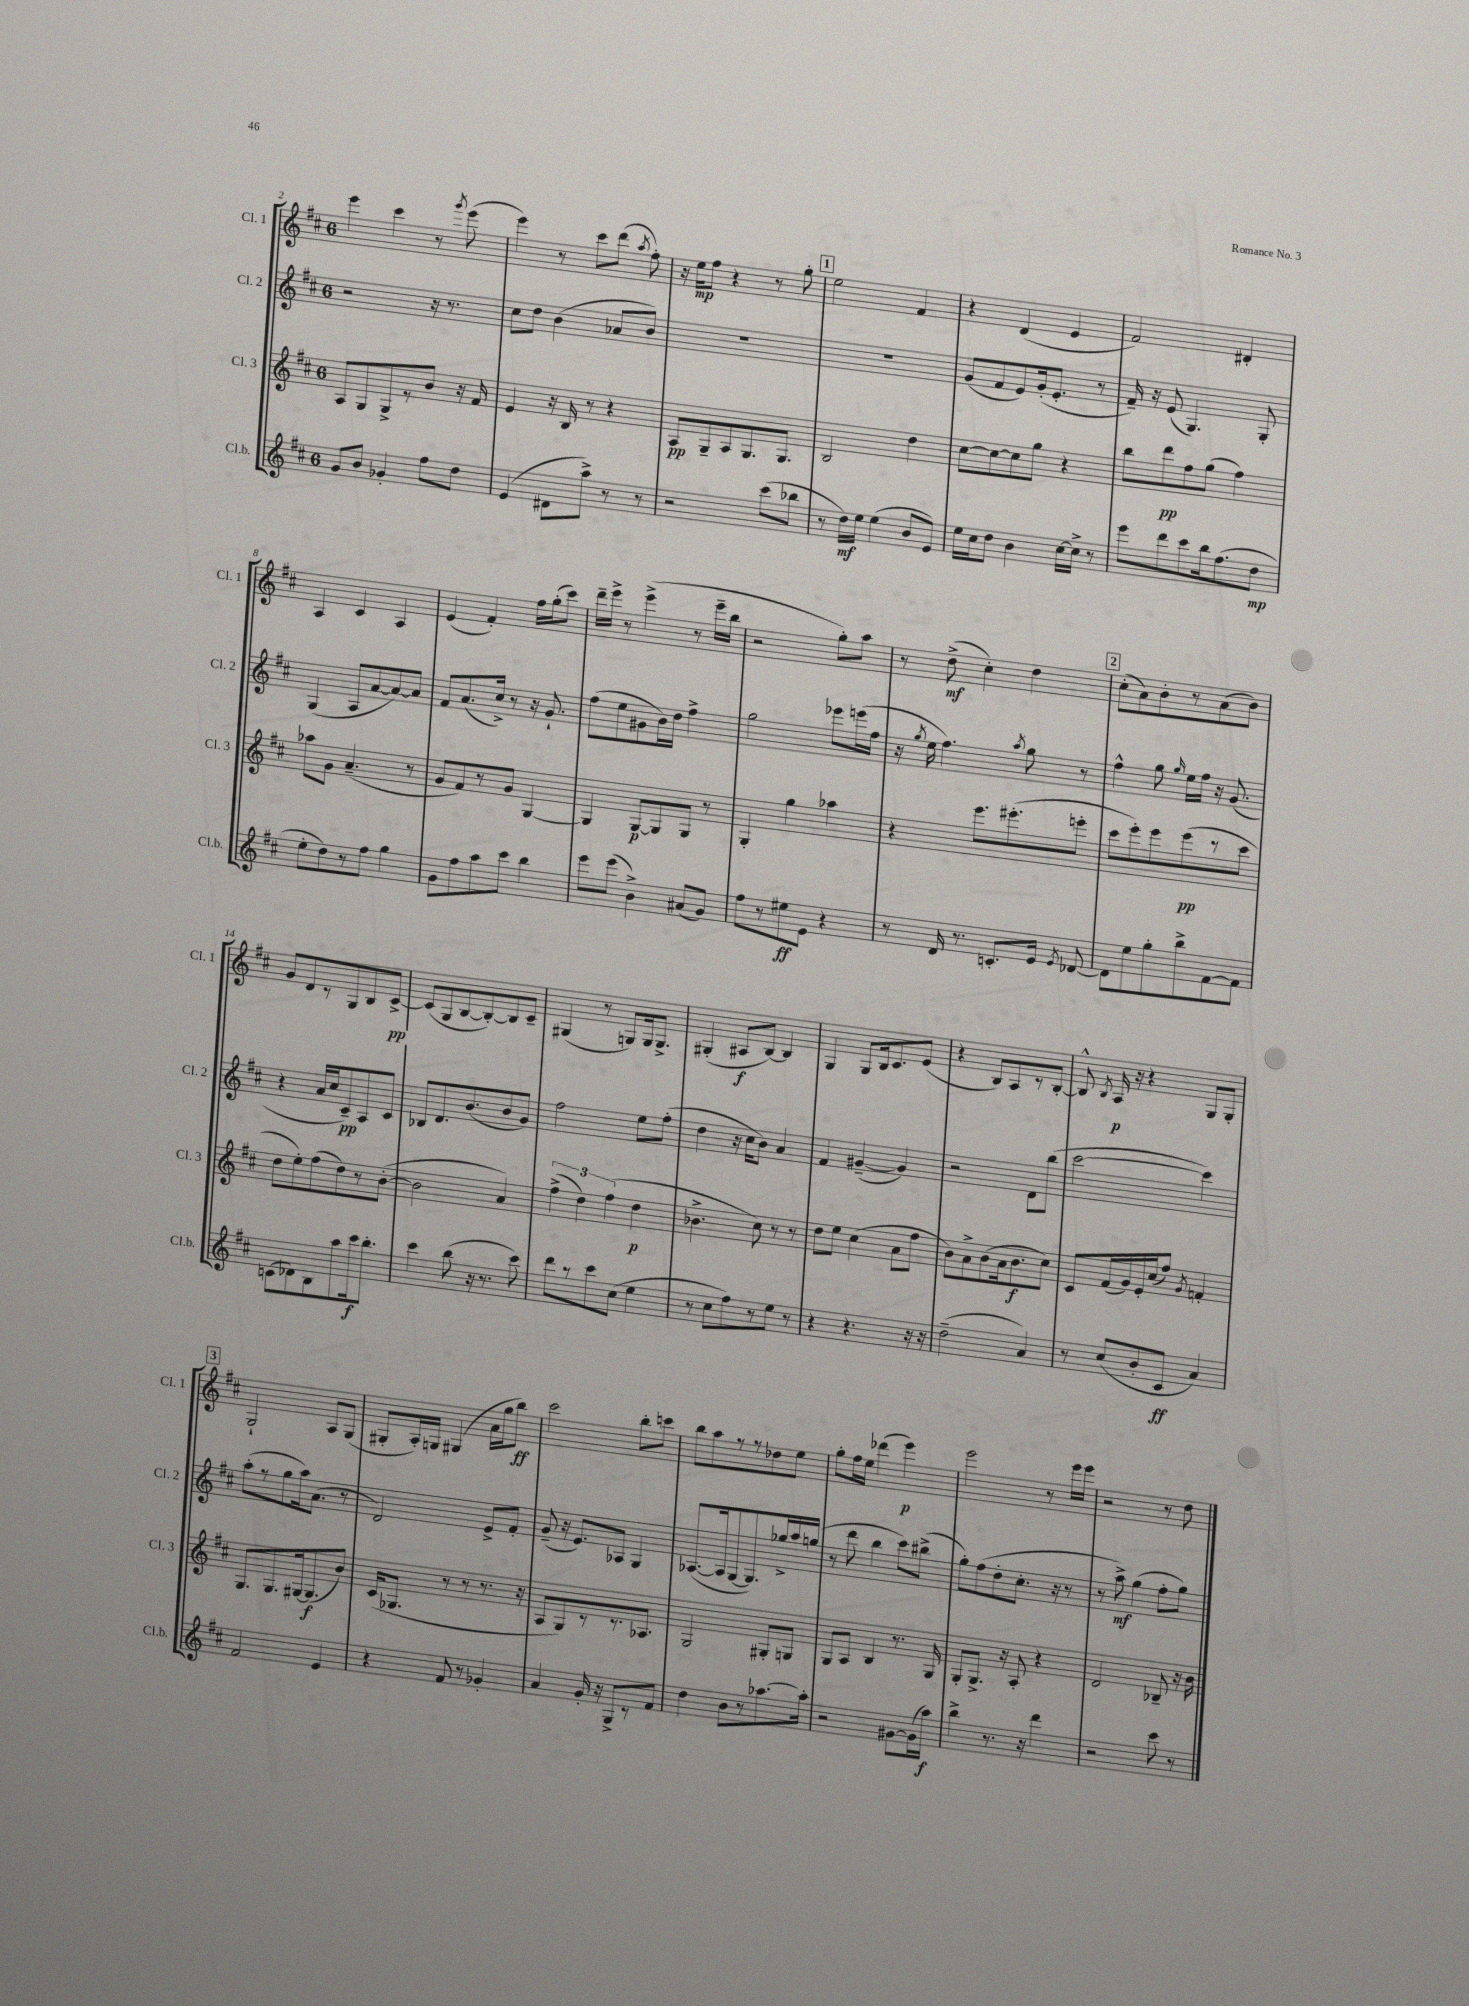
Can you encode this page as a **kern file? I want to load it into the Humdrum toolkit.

**kern	**dynam	**kern	**dynam	**kern	**dynam	**kern	**dynam
*part4	*part4	*part3	*part3	*part2	*part2	*part1	*part1
*staff4	*staff4	*staff3	*staff3	*staff2	*staff2	*staff1	*staff1
*I"Cl.b.	*	*I"Cl. 3	*	*I"Cl. 2	*	*I"Cl. 1	*
*I'Cl.b.	*	*I'Cl. 3	*	*I'Cl. 2	*	*I'Cl. 1	*
*clefG2	*	*clefG2	*	*clefG2	*	*clefG2	*
*k[f#c#]	*	*k[f#c#]	*	*k[f#c#]	*	*k[f#c#]	*
*M6/8	*	*M6/8	*	*M6/8	*	*M6/8	*
=2	=2	=2	=2	=2	=2	=2	=2
8g/L	.	8A/L	.	2r	.	4eee\	.
8b/J	.	8G/	.	.	.	.	.
4g-X'/	.	8G^/	.	.	.	4ccc#\	.
.	.	8r	.	.	.	.	.
8ff#\L	.	8b/J	.	16r	.	8r	.
.	.	.	.	8.r	.	.	.
.	.	.	.	.	.	8qggg/	.
8dd\J	.	16r	.	.	.	(8eee\	.
.	.	16f#/	.	.	.	.	.
=3	=3	=3	=3	=3	=3	=3	=3
(4e/	.	4e/	.	8cc#\L	.	4eee\)	.
.	.	.	.	8dd\J	.	.	.
8d#X\L	.	16r	.	(4b\	.	8r	.
.	.	16B/	.	.	.	.	.
8aa^\J)	.	8r	.	.	.	8ccc#\L	.
8r	.	4r	.	8a-X/L	.	(8ddd\J	.
.	.	.	.	.	.	8qaa/	.
8r	.	.	.	8b/J)	.	8ff#'\)	.
=4	=4	=4	=4	=4	=4	=4	=4
2r	.	8A/L	pp	2.r	.	16r	.
.	.	.	.	.	.	16ee\KL	mp
.	.	8G~/	.	.	.	8ff#\J	.
.	.	8A/	.	.	.	4r	.
.	.	8.G/	.	.	.	.	.
(8ccc#\L	.	.	.	.	.	8r	.
.	.	8.G/J	.	.	.	.	.
8bb-X\J	.	.	.	.	.	8gg'\	.
!!LO:REH:place=s1:t=1
=5	=5	=5	=5	=5	=5	=5	=5
8r	.	2B/	.	2.r	.	2ee\	.
16dd\LL)	mf	.	.	.	.	.	.
16ee\JJ	.	.	.	.	.	.	.
(4ee\	.	.	.	.	.	.	.
8b/L	.	4dd\	.	.	.	4f#/	.
8e/J)	.	.	.	.	.	.	.
=6	=6	=6	=6	=6	=6	=6	=6
16ee\LL	.	[8cc#\L	.	(8g/L	.	4r	.
16cc#\J	.	.	.	.	.	.	.
8dd\J	.	8cc#\_	.	8f#/	.	.	.
4b\	.	8cc#\]	.	8e/)	.	(4d/	.
.	.	8gg\J	.	(16g'/k	.	.	.
.	.	.	.	8.e'/J	.	.	.
[16cc#\LL	.	4r	.	.	.	4e/	.
16cc#^\JJ]	.	.	.	.	.	.	.
8r	.	.	.	8r	.	.	.
=7	=7	=7	=7	=7	=7	=7	=7
8eee\L	.	8bb\L	.	16f#~/)	.	2f#/)	.
.	.	.	.	16r	.	.	.
8ddd\	.	8ddd\	pp	(8e/	.	.	.
8ccc#\	.	8ff#\	.	4.G/)	.	.	.
16bb\k	.	(8gg\J	.	.	.	.	.
(8.ff#\	.	.	.	.	.	.	.
.	.	4ff#\)	.	.	.	4d#X'/	.
8dd\J	mp	.	.	8G'/	.	.	.
!!LO:LB:g=z
=8	=8	=8	=8	=8	=8	=8	=8
8ee'\L	.	8aa-X\L	.	(4G/	.	4A/	.
8dd\)	.	8g\J	.	.	.	.	.
8r	.	(4.a~/	.	8A/L	.	4c#/	.
8ff#\J	.	.	.	[8a/	.	.	.
4gg\	.	.	.	8a/_)	.	4A/	.
.	.	8r	.	8a/J]	.	.	.
=9	=9	=9	=9	=9	=9	=9	=9
8g\L	.	8g/L	.	8f#/L	.	(4e/	.
8ff#\	.	8f#/)	.	(8.a/	.	.	.
8aa\	.	8r	.	.	.	4f#'/)	.
.	.	.	.	16cc#^/Jk)	.	.	.
8ccc#\J	.	8g/J	.	8r	.	.	.
4bb\	.	[4G/	.	16r	.	16ff#\LL	.
.	.	.	.	8.g`/	.	(16gg'\J	.
.	.	.	.	.	.	8ccc#\J)	.
=10	=10	=10	=10	=10	=10	=10	=10
8eee\L	.	4G/]	.	(8ff#\L	.	16ddd~\LL	.
.	.	.	.	.	.	16eee^\JJ	.
(8eee\J	.	.	.	8ee\	.	8r	.
4b^\)	.	[8G/L	p	8g#X\	.	(4eee^\	.
.	.	8G/]	.	16b\L)	.	.	.
.	.	.	.	16dd\JJ	.	.	.
(8a#X/L	.	8G/J	.	4ff#^\	.	8r	.
8g/J)	.	8r	.	.	.	16eee~\LL	.
.	.	.	.	.	.	16bb\JJ	.
=11	=11	=11	=11	=11	=11	=11	=11
8ff#\L	.	4G'/	.	2gg\	.	2r	.
8r	.	.	.	.	.	.	.
8ee#X\	ff	4gg\	.	.	.	.	.
8e\J	.	.	.	.	.	.	.
4r	.	4aa-X\	.	8eee-X\L	.	8gg'\L)	.
.	.	.	.	(16eeen\L	.	8aa\J	.
.	.	.	.	16ff#\JJ	.	.	.
=12	=12	=12	=12	=12	=12	=12	=12
8r	.	4r	.	16r	.	8r	.
.	.	.	.	8qgg/	.	.	.
.	.	.	.	16ee\	.	.	.
16d/	.	.	.	4.ff#\)	.	(8dd^\	mf
8.r	.	.	.	.	.	.	.
.	.	8.eee\L	.	.	.	4cc#'\)	.
8.cn'/L	.	.	.	.	.	.	.
.	.	(8.eee#X'\	.	.	.	.	.
.	.	.	.	8qaa/	.	.	.
.	.	.	.	8gg\	.	4dd\	.
16e/Jk	.	.	.	.	.	.	.
8qe/	.	.	.	.	.	.	.
[8d-X/	.	8eeen'\J	.	8r	.	.	.
!!LO:REH:place=s1:t=2
=13	=13	=13	=13	=13	=13	=13	=13
8d-\L]	.	8ccc#\L	.	4ff#^^\	.	(8cc#'\L	.
8ee\	.	8eee'\)	.	.	.	8a\)	.
8gg'\	.	8eee\	.	8gg\	.	8b'\	.
.	.	.	.	16qqgg/	.	.	.
8bb^\	.	(8eee\	pp	16ee\LL	.	8r	.
.	.	.	.	16ff#\JJ	.	.	.
[8f#\	.	8r	.	16r	.	(8a\	.
.	.	.	.	(8.g/	.	.	.
8f#\J]	.	8ccc#\J	.	.	.	8b\J)	.
!!LO:LB:g=z
=14	=14	=14	=14	=14	=14	=14	=14
(8cn\L	.	8dd\L	.	4r	.	8g/L	.
8d-X\)	.	8ee'\)	.	.	.	8d/	.
8B\	.	(8ff#\	.	16a/LL	.	8r	.
.	.	.	.	16cc#/J	.	.	.
8aa\	.	8dd\)	.	8c#~/)	pp	8G/	.
16ccc#\k	f	8r	.	8A/	.	8B/	.
8.bb'\J	.	.	.	.	.	.	.
.	.	([8b'\J	.	8c#/J	.	[8c#^/J	pp
=15	=15	=15	=15	=15	=15	=15	=15
4ccc#\	.	2b\]	.	8B-X/L	.	(8c#/L]	.
.	.	.	.	8.d/	.	8G/	.
(8bb\	.	.	.	.	.	[8B/	.
.	.	.	.	(8.b/	.	.	.
16r	.	.	.	.	.	8B'/_)	.
8.r	.	.	.	.	.	.	.
.	.	4a/)	.	8b/	.	8B/]	.
8ccc#\)	.	.	.	8g/J)	.	8c#~/J	.
=16	=16	=16	=16	=16	=16	=16	=16
8ddd\L	.	(6ff#^\	.	2ff#\	.	(4G#X/	.
8r	.	.	.	.	.	.	.
.	.	6dd\)	.	.	.	.	.
8ccc#\	.	.	.	.	.	8r	.
.	.	(6ff#\	.	.	.	.	.
(8cc#\J	.	.	.	.	.	8Gn/L)	.
4ee\	.	4dd\	p	8ee\L	.	16G/k	.
.	.	.	.	.	.	8.G^/J	.
.	.	.	.	(8ff#'\J	.	.	.
=17	=17	=17	=17	=17	=17	=17	=17
8r	.	4.b-X^\	.	4dd\	.	(4G#X'/	.
8cc#\L	.	.	.	.	.	.	.
8ff#\)	.	.	.	16r	.	8A#X/L	f
.	.	.	.	16cc#\KL	.	.	.
8r	.	8cc#\)	.	8b\J)	.	[8B/J)	.
8ee\J	.	8r	.	4a/	.	4B/]	.
8r	.	8r	.	.	.	.	.
=18	=18	=18	=18	=18	=18	=18	=18
4r	.	8dd\L	.	4f#/	.	4G/	.
.	.	8ee\J	.	.	.	.	.
4.r	.	(4cc#\	.	([4g#X~/	.	8G/L	.
.	.	.	.	.	.	16B/k	.
.	.	.	.	.	.	8.c#/	.
.	.	8a\L	.	4g#/])	.	.	.
16r	.	8ff#\J	.	.	.	(8e/J	.
16r	.	.	.	.	.	.	.
=19	=19	=19	=19	=19	=19	=19	=19
(2dd~\	.	8b\L)	.	2r	.	4r	.
.	.	8a^\	.	.	.	.	.
.	.	(8b\	.	.	.	8B/L)	.
.	.	16a\k	.	.	.	8A/	.
.	.	8.b\	f	.	.	.	.
4a/)	.	.	.	8d\L	.	8r	.
.	.	8cc#\J)	.	(8bb\J	.	[8B'/J	.
=20	=20	=20	=20	=20	=20	=20	=20
8r	.	8c#/L	.	[2ccc#\	.	8B^^/]	.
.	.	.	.	.	.	8qB/	.
(8cc#/L	.	(16f#/L	.	.	.	16A/	p
.	.	16g/)	.	.	.	16r	.
8b'/	.	16e'/	.	.	.	4r	.
.	.	(16cc#/J	.	.	.	.	.
8c#/J	ff	8ff#/J)	.	.	.	.	.
.	.	8qg/	.	.	.	.	.
4a/)	.	4fn'/	.	4ccc#\])	.	8G/L	.
.	.	.	.	.	.	8G'/J	.
!!LO:LB:g=z
!!LO:REH:place=s1:t=3
=21	=21	=21	=21	=21	=21	=21	=21
2f#/	.	8.G/L	.	(8aa'\L	.	2G`/	.
.	.	.	.	8r	.	.	.
.	.	8.G/	.	.	.	.	.
.	.	.	.	8gg\	.	.	.
.	.	[16G#X/k	.	16aa\k)	.	.	.
.	.	(8.G#/]	f	(8.a\J	.	.	.
4e/	.	.	.	.	.	8A/L	.
.	.	8b/J)	.	8r	.	(8G/J	.
=22	=22	=22	=22	=22	=22	=22	=22
4r	.	(16c#/KL	.	2d/)	.	8G#X'/L	.
.	.	8.G-X/J	.	.	.	.	.
.	.	.	.	.	.	16A'/L)	.
.	.	.	.	.	.	16Gn/JJ	.
8f#/	.	8r	.	.	.	(4G#X/	.
8r	.	8r	.	.	.	.	.
4g-X'/	.	8.r	.	8e^/L	.	16a\LL	.
.	.	.	.	.	.	16gg\J	.
.	.	.	.	8f#'/J	.	8bb\J)	ff
.	.	16r	.	.	.	.	.
=23	=23	=23	=23	=23	=23	=23	=23
4a/	.	8A/L	.	(8g~/	.	2ccc#\	.
.	.	8G/)	.	16r	.	.	.
.	.	.	.	8.e/L)	.	.	.
16g'/	.	8r	.	.	.	.	.
16r	.	.	.	.	.	.	.
8G^/L	.	8.r	.	8A-X/J	.	.	.
8r	.	.	.	4G/	.	8bb'\L	.
.	.	8.A-X/J	.	.	.	.	.
8f#/J	.	.	.	.	.	8cccn\J	.
=24	=24	=24	=24	=24	=24	=24	=24
4dd\	.	2G/	.	([8.A-X/L	.	8bb\L	.
.	.	.	.	.	.	8aa\	.
.	.	.	.	16A-/k]	.	.	.
8b\L	.	.	.	[8G/	.	8r	.
8r	.	.	.	8.G/])	.	8r	.
[8.aa-X\	.	8G#X'/L	.	.	.	8dd-X\	.
.	.	.	.	16gg-X^/L	.	.	.
.	.	8Gn/J	.	16aa/	.	8ee\J	.
16aa-'\Jk]	.	.	.	(16ggn/JJ	.	.	.
=25	=25	=25	=25	=25	=25	=25	=25
2r	.	8G/L	.	8r	.	8gg'\L	.
.	.	8A/J	.	8ddd\	.	16ff#\L	.
.	.	.	.	.	.	16ee\JJ	.
.	.	4B/	.	4bb\	.	(4ddd-X\	.
[8g#X\L	.	8.r	.	8ccc#\L)	.	4eee\)	p
(16g#\L]	.	.	.	(8bb#X^\J	.	.	.
16aa\JJ)	f	16G/	.	.	.	.	.
=26	=26	=26	=26	=26	=26	=26	=26
4bb^\	.	8G'/L	.	8gg'\L)	.	2eee\	.
.	.	8.G^/J	.	(8ff#\	.	.	.
8.r	.	.	.	8dd'\	.	.	.
.	.	16r	.	.	.	.	.
.	.	8A'/	.	8.cc#'\J	.	.	.
16r	.	.	.	.	.	.	.
4ddd\	.	4r	.	.	.	8r	.
.	.	.	.	16r	.	.	.
.	.	.	.	8r	.	16eee\LL	.
.	.	.	.	.	.	16eee\JJ	.
=27	=27	=27	=27	=27	=27	=27	=27
2r	.	2d/	.	8r	.	2r	.
.	.	.	.	8aa^\)	mf	.	.
.	.	.	.	(4gg\	.	.	.
8ccc#\	.	8B-X~/	.	8ff#'\L	.	8r	.
8r	.	16r	.	8gg\J)	.	8dd\	.
.	.	16b\	.	.	.	.	.
==	==	==	==	==	==	==	==
*-	*-	*-	*-	*-	*-	*-	*-
